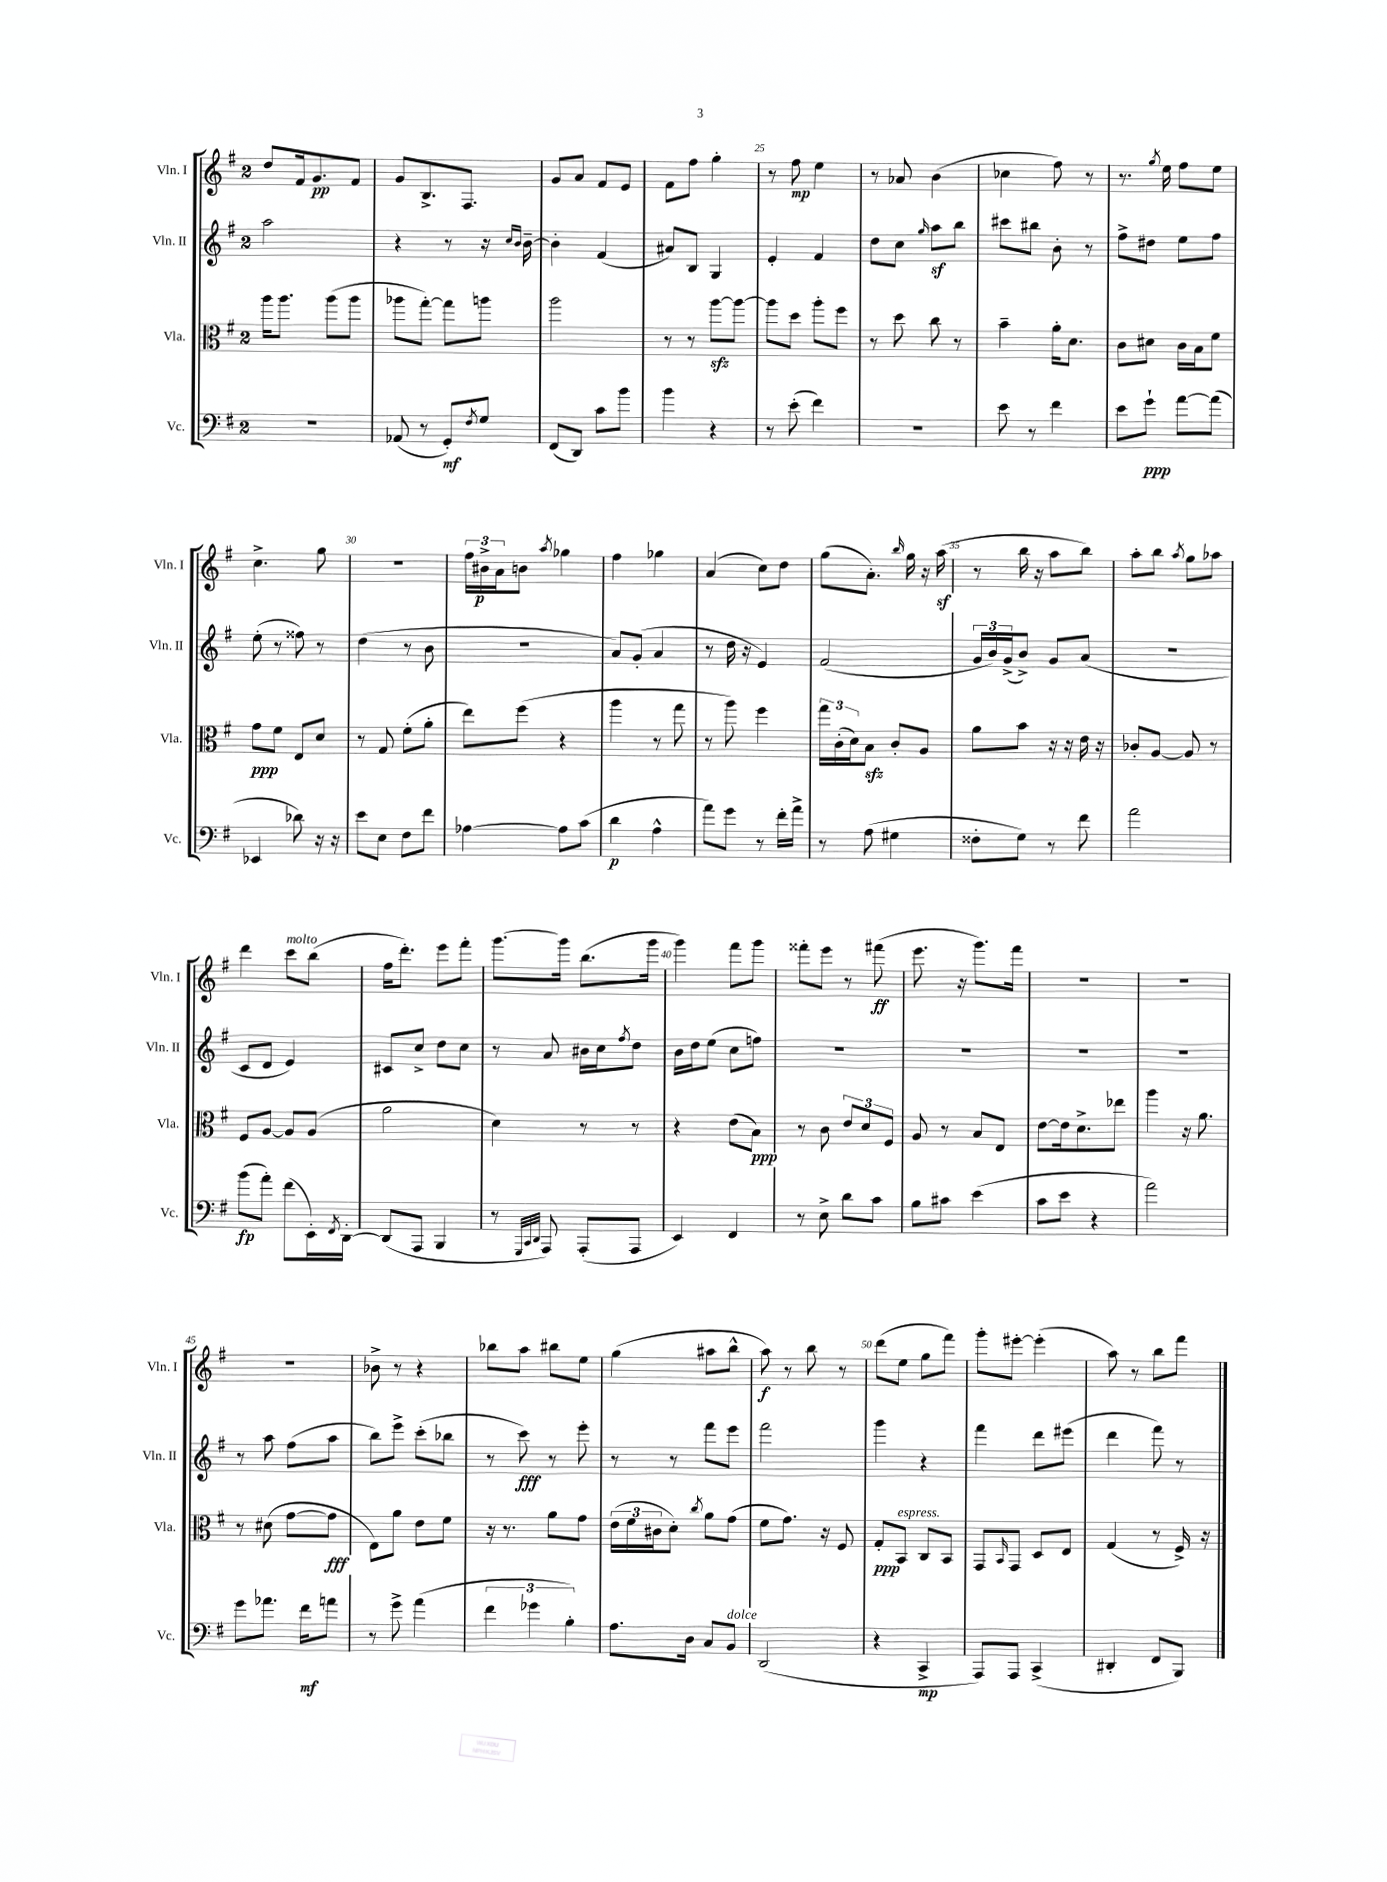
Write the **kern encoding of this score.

**kern	**kern	**kern	**kern
*staff4	*staff3	*staff2	*staff1
*clefF4	*clefC3	*clefG2	*clefG2
*k[f#]	*k[f#]	*k[f#]	*k[f#]
*M2/4	*M2/4	*M2/4	*M2/4
2r	16aa	2aa	8dd
.	8.aa	.	.
.	.	.	16f#
.	.	.	8.g
.	(8aa	.	.
.	8aa	.	8f#
=	=	=	=
(8AA-	8aa-	4r	8g
8r	[8gg')	.	8.B^
8GG')	8gg]	8r	.
.	.	.	8.F#
8qF#	.	.	.
8G	8aa	16r	.
.	.	16qqcc	.
.	.	16qqb	.
.	.	[16b~	.
=	=	=	=
(8FF#	2aa	4b']	8g
8DD)	.	.	8a
8c	.	(4f#	8f#
8b	.	.	8e
=	=	=	=
4b	8r	8a#)	8f#
.	8r	8B	8ff#
4r	[8aa	4G	4gg'
.	8aa_	.	.
=	=	=	=
8r	8aa]	4e'	8r
(8e'	8dd	.	8ff#
4f#)	8aa'	4f#	4ee
.	8ff#	.	.
=	=	=	=
2r	8r	8dd	8r
.	8dd	8cc	8a-
.	.	16qqgg	.
.	8cc	8aa	(4b
.	8r	8bb	.
=	=	=	=
8e	4b~	8ccc#	4cc-
8r	.	8bb#	.
4f#	16a'	8b'	8ff#)
.	8.d	.	.
.	.	8r	8r
=	=	=	=
8e	8c	8ff#^	8.r
8g`	8d#	8dd#	.
.	.	.	8qgg
.	.	.	16ee
[8a	16c	8ee	8ff#
.	16B	.	.
(8a]	8f#	8ff#	8ee
=	=	=	=
4EE-	8g	(8ee'	4.cc^
.	8f#	8r	.
8d-)	8E	8ff##)	.
16r	8d	8r	8gg
16r	.	.	.
=	=	=	=
8e	8r	(4dd	2r
8E	8G	.	.
8F#	(8f#'	8r	.
8f#	8a'	8b	.
=	=	=	=
[4A-	8ee)	2r	24ff#
.	.	.	24b#^
.	.	.	24a
.	(8ff#	.	8b
.	.	.	8qaa
8A-]	4r	.	4gg-
(8c	.	.	.
=	=	=	=
4d	4aa	8a)	4ff#
.	.	(8g'	.
4A^^	8r	4a	4gg-
.	8gg	.	.
=	=	=	=
8a)	8r	8r	(4a
8g	8aa)	16dd	.
.	.	16r	.
8r	4ff#	4e)	8cc)
16f#'	.	.	8dd
16a^	.	.	.
=	=	=	=
8r	24gg	(2f#	(8gg
.	(24c'	.	.
.	24d)	.	.
(8A	8B	.	8.a')
4G#	8c'	.	.
.	.	.	16qqbb
.	.	.	16gg
.	8A	.	16r
.	.	.	(16aa
=	=	=	=
8F##'	8a	24g	8r
.	.	24b)	.
.	.	(24g^	.
8G)	8b	8b^)	16bb
.	.	.	16r
8r	16r	8g	8aa
.	16r	.	.
8f#	16e	(8a	8bb)
.	16r	.	.
=	=	=	=
2a	8c-'	2r	8aa'
.	[8A	.	8bb
.	.	.	8qaa
.	8A]	.	8gg
.	8r	.	8aa-
=	=	=	=
(8b	8F#	8c	4ddd
8a')	[8A	8d	.
(8f#	8A]	4e)	8ccc
16EE')	(8A	.	(8bb
8qFF#	.	.	.
[16DD'	.	.	.
=	=	=	=
(8DD]	2a	8c#	16ff#
.	.	.	8.ddd')
8AAA	.	8cc^	.
4BBB	.	8dd	8eee
.	.	8cc	8fff#'
=	=	=	=
8r	4d)	8r	[8.ggg
32qqGGG	.	.	.
32qqCC	.	.	.
32qqDD	.	.	.
8AAA)	.	8a	.
.	.	.	16ggg]
(8AAA'	8r	16b#	(8.bb
.	.	16cc	.
.	.	8qff#	.
8AAA	8r	8dd	.
.	.	.	16ggg
=	=	=	=
4EE)	4r	16b	4ggg)
.	.	16dd	.
.	.	(8ee	.
4FF#	(8e	8cc	8fff#
.	8B)	8ff)	8ggg
=	=	=	=
8r	8r	2r	8fff##'
8E^	8c	.	8eee
8d	12e	.	8r
.	12d	.	.
8c	.	.	(8fff#
.	12F#	.	.
=	=	=	=
8B	8A	2r	8.eee
8c#	8r	.	.
.	.	.	16r
(4e	8B	.	8.ggg)
.	8E	.	.
.	.	.	16fff#
=	=	=	=
8c	[8e	2r	2r
8e	16e]	.	.
.	8.d^	.	.
4r	.	.	.
.	8ee-	.	.
=	=	=	=
2a)	4aa	2r	2r
.	16r	.	.
.	8.a	.	.
=	=	=	=
8g	8r	8r	2r
8.a-	(8d#	8aa	.
.	[8g	(8ff#	.
16f#	.	.	.
8a	8g]	8aa	.
=	=	=	=
8r	8E)	8bb)	8b-^
8g^	8a	8eee^	8r
(4a	8e	(8ccc'	4r
.	8f#	8bb-	.
=	=	=	=
6f#	16r	8r	8bb-
.	8.r	.	.
.	.	8ccc)	8aa
6g-	.	.	.
.	8a	8r	8bb#
6B')	.	.	.
.	8g	8eee'	8ee
=	=	=	=
8.A	(24e	8r	(4gg
.	24f#	.	.
.	24c#	.	.
.	8d')	8r	.
16D	.	.	.
.	8qcc	.	.
8C	8a	8fff#	8aa#
8BB	(8g	8eee	8bb^^
=	=	=	=
(2DD	8f#	2fff#	8aa)
.	8.g)	.	8r
.	.	.	8bb
.	16r	.	.
.	8F#	.	8r
=	=	=	=
4r	8G'	4ggg	(8ddd
.	8BB	.	8ee
4CC^	8C	4r	8gg
.	8BB	.	8fff#)
=	=	=	=
8AAA)	8GG	4fff#	8ggg'
.	16qqBB	.	.
8AAA	8GG	.	[8eee#'
(4CC^	8D	8ddd	(4eee#']
.	8E	(8eee#	.
=	=	=	=
4DD#'	(4G	4ddd	8aa)
.	.	.	8r
8FF#	8r	8fff#)	8bb
8BBB)	16F#^)	8r	8fff#
.	16r	.	.
==	==	==	==
*-	*-	*-	*-
